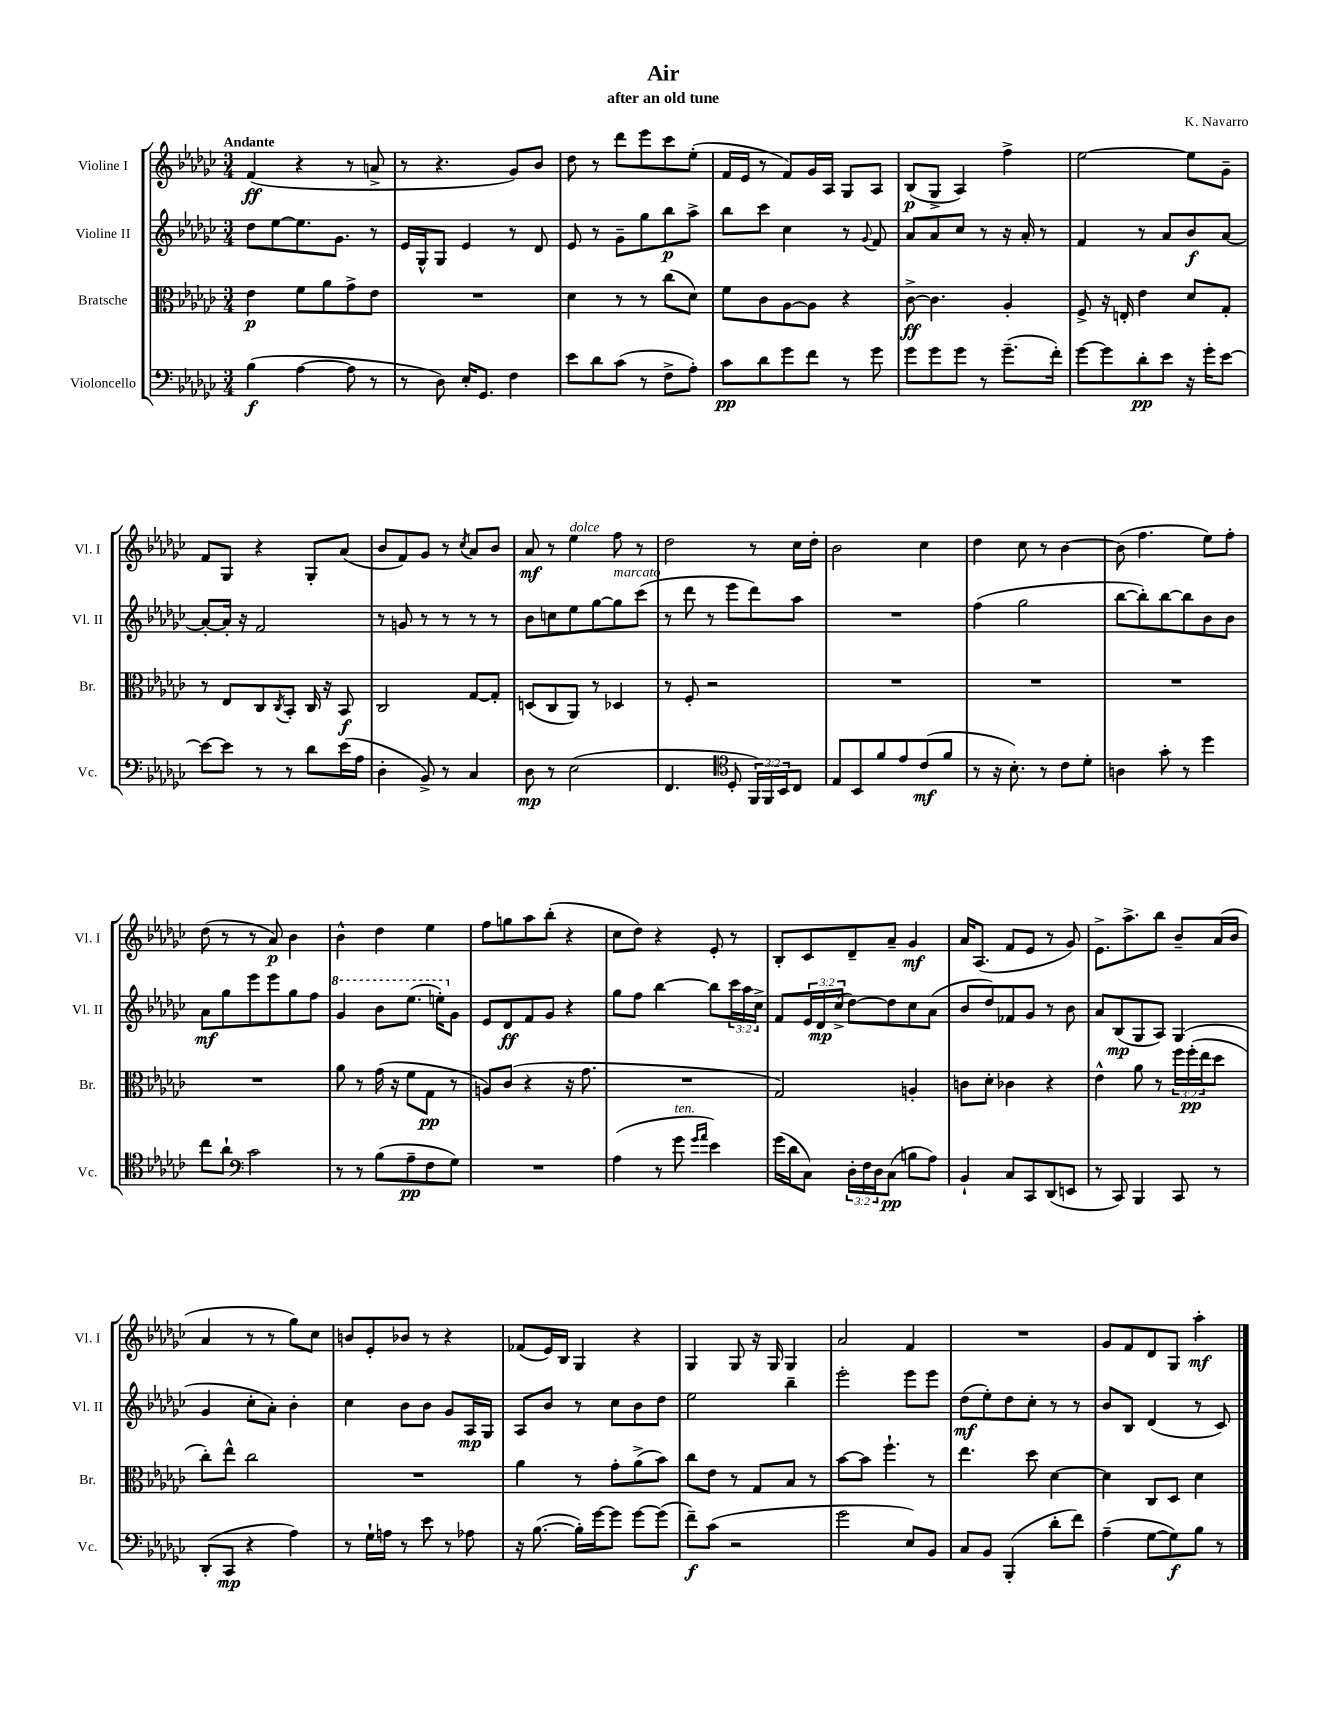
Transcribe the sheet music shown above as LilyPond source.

\header { title = "Air" composer = "K. Navarro" subtitle = "after an old tune" }
<<
\new StaffGroup <<
\new Staff = "s0" \with { instrumentName = "Violine I" shortInstrumentName = "Vl. I" } {
    \clef treble \key ges \major \numericTimeSignature \time 3/4 \tempo "Andante"
    f'4\ff( r4 r8 a'8-> |
    r8 r4. ges'8) bes'8 |
    des''8 r8 des'''8 ees'''8 ces'''8 ees''8-.( |
    f'16 ees'16 r8 f'8) ges'16 aes16 ges8 aes8 |
    bes8\p( ges8-> aes4) f''4-> |
    ees''2~ ees''8 ges'8-- |
    f'8 ges8 r4 ges8-. aes'8( |
    bes'8 f'8) ges'8 r8 \acciaccatura { ces''8 } aes'8 bes'8 |
    aes'8\mf r8 ees''4^\markup { \italic "dolce" } f''8 r8 |
    des''2 r8 ces''16 des''16-. |
    bes'2 ces''4 |
    des''4 ces''8 r8 bes'4~ |
    bes'8( f''4. ees''8) f''8-. |
    des''8( r8 r8 aes'8\p) bes'4 |
    bes'4-^ des''4 ees''4 |
    f''8 g''8 aes''8 bes''8-.( r4 |
    ces''8 des''8) r4 ees'8-. r8 |
    bes8-. ces'8 des'8-- aes'8-- ges'4\mf |
    aes'16 aes8.( f'8 ees'8 r8 ges'8) |
    ees'8.-> aes''8.-> bes''8 bes'8-- aes'16( bes'16 |
    aes'4 r8 r8 ges''8) ces''8 |
    b'8 ees'8-. bes'8 r8 r4 |
    fes'8( ees'16) bes16 ges4 r4 |
    ges4 ges8 r16 ges16 ges4 |
    aes'2 f'4 |
    R2. |
    ges'8 f'8 des'8 ges8 aes''4-.\mf \bar "|." |
}
\new Staff = "s1" \with { instrumentName = "Violine II" shortInstrumentName = "Vl. II" } {
    \clef treble \key ges \major \numericTimeSignature \time 3/4 \override Staff.TupletNumber.text = #tuplet-number::calc-fraction-text
    des''8 ees''8~ ees''8. ges'8. r8 |
    ees'16 ges16-^ ges8 ees'4 r8 des'8 |
    ees'8 r8 ges'8-- ges''8 bes''8\p aes''8-> |
    bes''8 ces'''8 ces''4 r8 \appoggiatura { ges'8 } f'8 |
    aes'8 aes'8 ces''8 r8 r16 aes'16-. r8 |
    f'4 r8 aes'8 bes'8\f aes'8~ |
    aes'8~-. aes'16-. r16 f'2 |
    r8 g'8 r8 r8 r8 r8 |
    bes'8 c''8 ees''8 ges''8~ ges''8^\markup { \italic "marcato" } ces'''8( |
    r8 des'''8 r8 ees'''8 des'''8) aes''8 |
    R2. |
    f''4( ges''2 |
    bes''8~ bes''8-.) bes''8~ bes''8 bes'8 bes'8 |
    aes'8\mf ges''8 ees'''8 ees'''8 ges''8 f''8 |
    \ottava #1 ges''4 bes''8 ees'''8.( e'''16-.) \ottava #0 ges'8 |
    ees'8 des'8\ff f'8 ges'8 r4 |
    ges''8 f''8 bes''4~ bes''8 \tuplet 3/2 { ces'''16 aes''16 ces''16-> } |
    f'8 \tuplet 3/2 { ees'16 des'16\mp ces''16->( } des''8~) des''8 ces''8 aes'8( |
    bes'8 des''8) fes'8 ges'8 r8 bes'8 |
    aes'8 bes8\mp( ges8 aes8) ges4( |
    ges'4 ces''8-. aes'8-.) bes'4-. |
    ces''4 bes'8 bes'8 ges'8 aes16\mp ges16 |
    aes8 bes'8 r8 ces''8 bes'8 des''8 |
    ees''2 bes''4-- |
    ees'''2-. ees'''8 ees'''8 |
    des''8\mf( ees''8-.) des''8 ces''8-. r8 r8 |
    bes'8 bes8 des'4( r8 ces'8) \bar "|." |
}
\new Staff = "s2" \with { instrumentName = "Bratsche" shortInstrumentName = "Br." } {
    \clef alto \key ges \major \numericTimeSignature \time 3/4 \override Staff.TupletNumber.text = #tuplet-number::calc-fraction-text
    ees'4\p f'8 aes'8 ges'8-> ees'8 |
    R2. |
    des'4 r8 r8 ces''8( des'8) |
    f'8 ces'8 aes8~ aes8 r4 |
    ces'8~->\ff ces'4. aes4-. |
    f8-> r16 e16-. ees'4 des'8 ges8-. |
    r8 ees8 ces8 \acciaccatura { ces8 } bes,8-. ces16 r16 bes,8\f |
    ces2 ges8~ ges8-. |
    d8( ces8 aes,8) r8 des4 |
    r8 f8-. r2 |
    R2. |
    R2. |
    R2. |
    R2. |
    aes'8 r8 ges'16( r16 f'8 ges8\pp r8 |
    a8) ces'8( r4 r16 ges'8. |
    R2. |
    ges2) a4-. |
    c'8 des'8-. ces'4 r4 |
    ees'4-^ aes'8 r8 \tuplet 3/2 { f''16 f''16-.\pp( ees''16 } des''8 |
    ces''8-.) ees''8-^ ces''2 |
    R2. |
    aes'4 r8 ges'8-. aes'8->( bes'8) |
    ces''8 ees'8 r8 ges8 bes8 r8 |
    bes'8~ bes'8 f''4.-! r8 |
    ees''4. des''8 des'4~ |
    des'4 ces8 des8 des'4 \bar "|." |
}
\new Staff = "s3" \with { instrumentName = "Violoncello" shortInstrumentName = "Vc." } {
    \clef bass \key ges \major \numericTimeSignature \time 3/4 \override Staff.TupletNumber.text = #tuplet-number::calc-fraction-text
    bes4\f( aes4~ aes8 r8 |
    r8 des8) ees16-. ges,8. f4 |
    ees'8 des'8 ces'8( r8 f8-> aes8-.) |
    ces'8\pp des'8 ges'8 f'8 r8 ges'8 |
    ges'8 ges'8 ges'8 r8 ges'8.--( f'16-.) |
    ges'8~ ges'8 des'8-.\pp ees'8 r16 ges'16-. ees'8~ |
    ees'8~ ees'8 r8 r8 des'8 ees'16( aes16 |
    des4-. bes,8->) r8 ces4 |
    des8\mp r8 ees2( |
    f,4. \clef tenor des8-. \tuplet 3/2 { f,16) f,16 bes,16 } ces8 |
    ees8 bes,8 f'8 ees'8 ces'8\mf( f'8 |
    r8 r16 bes8.-.) r8 ces'8 des'8-. |
    a4 ges'8-. r8 des''4 |
    ces''8 aes'8-! \clef bass ces'2 |
    r8 r8 bes8( aes8--\pp f8 ges8) |
    R2. |
    aes4( r8 ges'8^\markup { \italic "ten." } \grace { ges'16 aes'16 } ees'4) |
    ges'16( des'16 ces8) \tuplet 3/2 { des16-. f16 des16 } ces8\pp( b8 aes8) |
    bes,4-! ces8 ces,8 des,8( e,8 |
    r8 ces,8) bes,,4 ces,8 r8 |
    des,8-.( ces,8\mp r4 aes4) |
    r8 ges16-! a16 r8 ees'8 r8 aes8 |
    r16 bes8.~( bes16-.) ges'16~ ges'8 ges'8~ ges'8( |
    f'8--\f) ces'8( r2 |
    ges'2 ees8) bes,8 |
    ces8 bes,8 bes,,4-.( des'8-. f'8) |
    aes4--( ges8~ ges8\f) bes8 r8 \bar "|." |
}
>>
>>
\layout { \context { \Score \remove "Bar_number_engraver" } }
